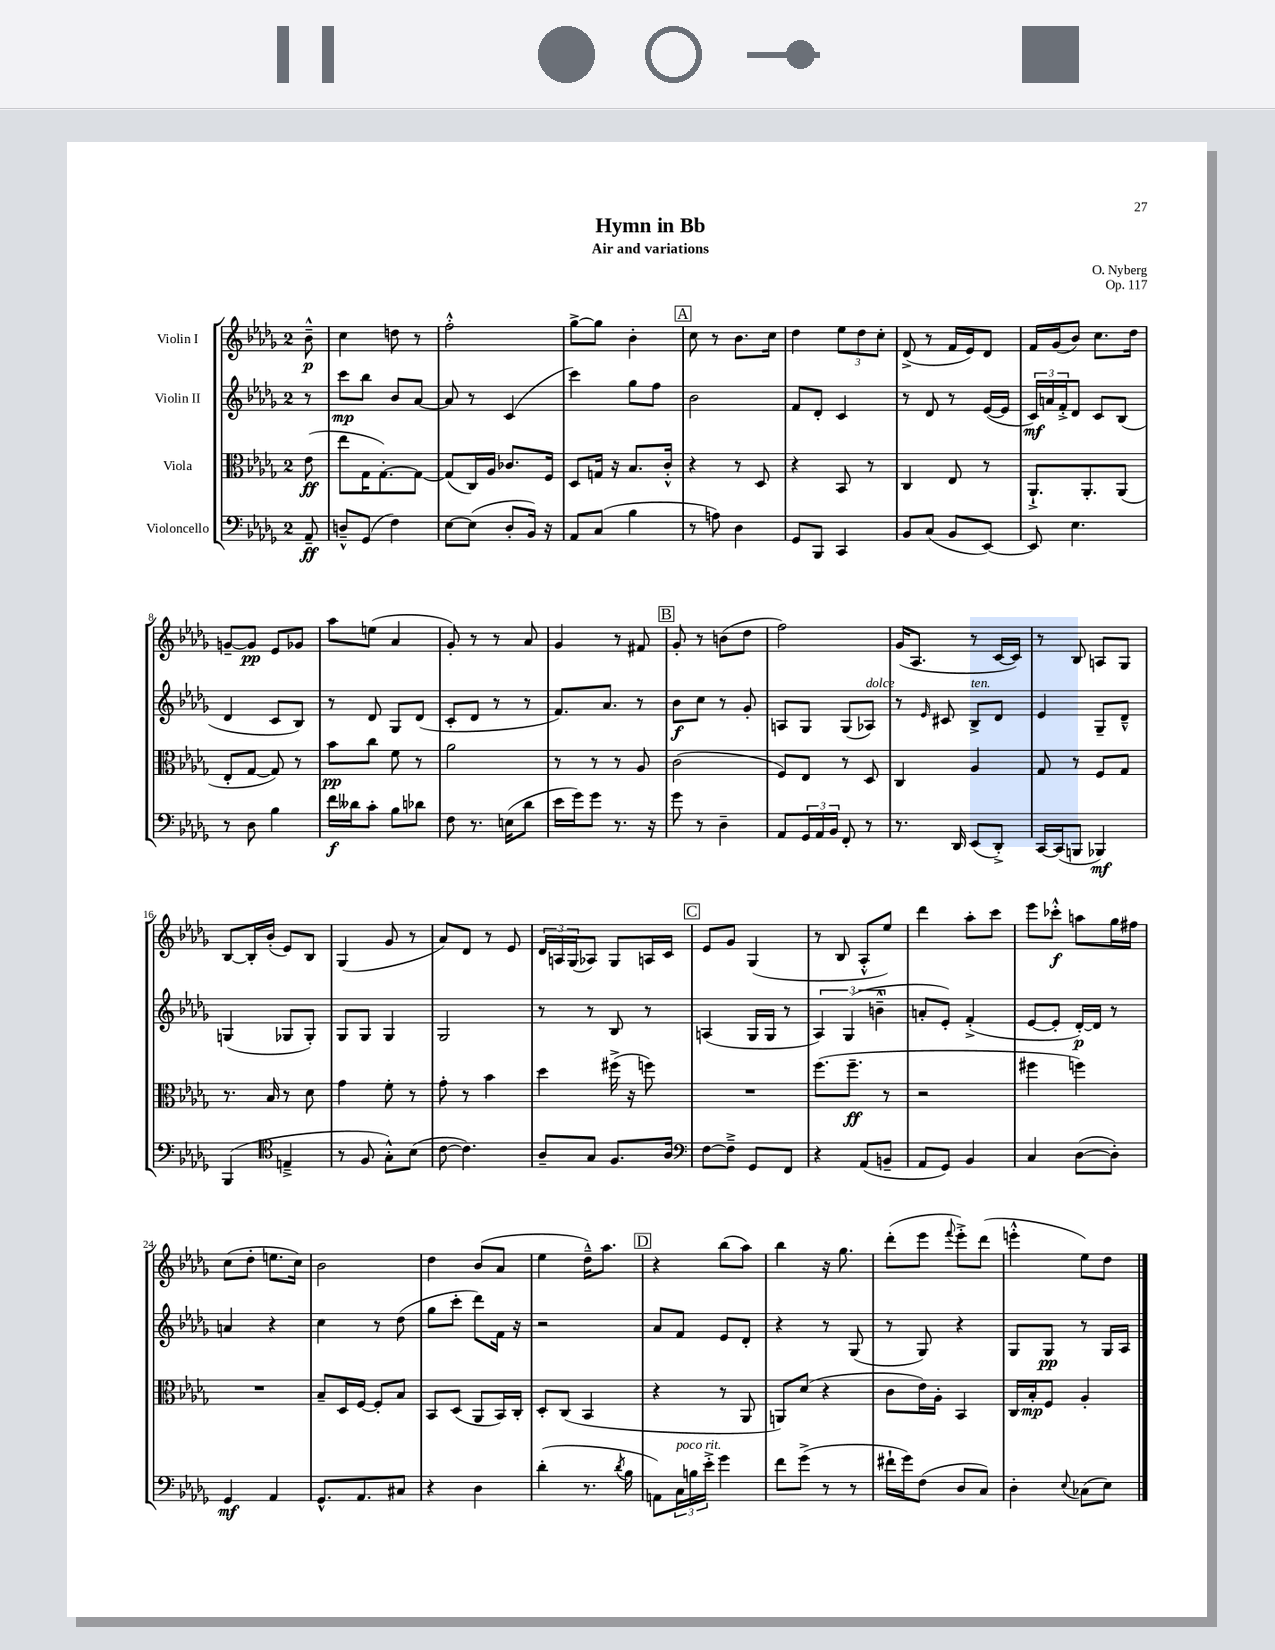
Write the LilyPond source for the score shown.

\header { title = "Hymn in Bb" composer = "O. Nyberg" subtitle = "Air and variations" opus = "Op. 117" }
<<
\new StaffGroup <<
\new Staff = "s0" \with { instrumentName = "Violin I" } {
    \clef treble \key des \major \once \override Staff.TimeSignature.style = #'single-digit \time 2/4 \partial 8
    bes'8---^\p |
    c''4 d''8 r8 |
    f''2-.-^ |
    ges''8~-> ges''8 bes'4-. |
    \mark \markup { \box "A" } c''8 r8 bes'8. c''16 |
    des''4 \tuplet 3/2 { ees''8 des''8 c''8-. } |
    des'8->( r8 f'16 ees'16) des'8 |
    f'16 ges'16( bes'8) c''8. des''16 |
    g'8~-- g'8\pp ees'8 ges'8 |
    aes''8 e''8( aes'4 |
    ges'8-.) r8 r8 aes'8 |
    ges'4 r8 fis'8 |
    \mark \markup { \box "B" } ges'8-. r8 b'8( des''8 |
    f''2) |
    ges'16( aes8. r8 c'16~ c'16) |
    r8 bes8 a8 ges8 |
    bes8~ bes16-. bes'16-.( ees'8) bes8 |
    ges4( ges'8 r8 |
    aes'8) des'8 r8 ees'8 |
    \tuplet 3/2 { des'16 a16 ges16( } aes8) ges8 a16 c'16 |
    \mark \markup { \box "C" } ees'8 ges'8 ges4( |
    r8 bes8 aes8-.-^ ees''8) |
    des'''4 aes''8-. c'''8 |
    ees'''8 ces'''8-.-^\f a''8 ges''16 fis''16 |
    c''8( des''8-. e''8. c''16) |
    bes'2 |
    des''4 bes'8( aes'8 |
    ees''4 des''16---^) aes''8. |
    \mark \markup { \box "D" } r4 bes''8( aes''8) |
    bes''4 r16 ges''8. |
    des'''8-.( ees'''8 \appoggiatura { f'''8 } ees'''8-.->) des'''8( |
    e'''4-.-^ ees''8) des''8 \bar "|." |
}
\new Staff = "s1" \with { instrumentName = "Violin II" } {
    \clef treble \key des \major \once \override Staff.TimeSignature.style = #'single-digit \time 2/4 \partial 8
    r8 |
    c'''8\mp bes''8 bes'8 aes'8~ |
    aes'8 r8 c'4( |
    c'''4) ges''8 f''8 |
    \mark \markup { \box "A" } bes'2 |
    f'8 des'8-. c'4 |
    r8 des'8 r8 ees'16~( ees'16 |
    \tuplet 3/2 { c'16\mf) a'16 f'16-.-> } des'8 c'8 bes8( |
    des'4 c'8 bes8) |
    r8 des'8 ges8 des'8( |
    c'8-. des'8 r8 r8 |
    f'8.) aes'8. r8 |
    \mark \markup { \box "B" } bes'8\f c''8 r8 ges'8-. |
    a8 ges8 ges8( aes8^\markup { \italic "dolce" }) |
    r8 \grace { ees'16 } cis'8 bes8->^\markup { \italic "ten." } des'8 |
    ees'4 ges8-- des'8---^ |
    g4( ges8 ges8-.) |
    ges8 ges8 ges4 |
    ges2 |
    r8 r8 bes8 r8 |
    \mark \markup { \box "C" } a4( ges16 ges16 r8 |
    \tuplet 3/2 { aes4) ges4( b'4---^ } |
    a'8-. ees'8-.) f'4-.->( |
    ees'8~ ees'8-. des'16~-.\p) des'16 r8 |
    a'4 r4 |
    c''4 r8 des''8( |
    ges''8 c'''8-. des'''8) f'16 r16 |
    r2 |
    \mark \markup { \box "D" } aes'8 f'8 ees'8 des'8-. |
    r4 r8 ges8( |
    r8 ges8) r4 |
    ges8 ges8\pp r8 ges16 aes16 \bar "|." |
}
\new Staff = "s2" \with { instrumentName = "Viola" } {
    \clef alto \key des \major \once \override Staff.TimeSignature.style = #'single-digit \time 2/4 \partial 8
    ees'8\ff( |
    ees''8 ges16 ges8.~-.) ges8~ |
    ges8( c16) aes16 ces'8. f16 |
    des8 g16 r16 bes8. c'16-.-^ |
    \mark \markup { \box "A" } r4 r8 des8 |
    r4 bes,8 r8 |
    c4 ees8 r8 |
    aes,8.-!-> aes,8.-. aes,8( |
    ees8-. ges8~ ges8) r8 |
    bes'8\pp c''8 f'8 r8 |
    aes'2 |
    r8 r8 r8 aes8 |
    \mark \markup { \box "B" } c'2( |
    f8) ees8 r8 des8 |
    c4 aes4 |
    ges8 r8 f8 ges8 |
    r8. bes16 r8 des'8 |
    ges'4 f'8-. r8 |
    ges'8-. r8 bes'4 |
    des''4 fis''16->( r16 f''8) |
    \mark \markup { \box "C" } R2 |
    f''8.( f''8.--\ff r8 |
    r2 |
    fis''4 f''4) |
    R2 |
    bes8-- des16 f16~ f8-. bes8 |
    bes,8 des8( aes,8 bes,16) c16-. |
    des8-. c8( bes,4 |
    \mark \markup { \box "D" } r4 r8 aes,8 |
    a,8) des'8( r4 |
    c'8 ees'16) aes16-. bes,4 |
    c16 bes16-.\mp f8 aes4-. \bar "|." |
}
\new Staff = "s3" \with { instrumentName = "Violoncello" } {
    \clef bass \key des \major \once \override Staff.TimeSignature.style = #'single-digit \time 2/4 \partial 8
    aes,8--\ff |
    d8---^ ges,8( f4) |
    ees8~ ees8( des8-. bes,16) r16 |
    aes,8 c8( bes4 |
    \mark \markup { \box "A" } r8 a8) des4 |
    ges,8 bes,,8 c,4 |
    bes,8 c8( bes,8 ees,8~) |
    ees,8 ees4. |
    r8 des8 bes4 |
    f'16\f deses'16 c'8-. bes8 des'8 |
    f8 r8. e16( des'8 |
    ees'16 ges'16) ges'8 r8. r16 |
    \mark \markup { \box "B" } ges'8 r8 des4-- |
    aes,8 \tuplet 3/2 { ges,16 aes,16 bes,16 } f,8-. r8 |
    r8. des,16 ees,8( des,8-.->) |
    c,16~ c,16( b,,8 bes,,4\mf) |
    bes,,4( \clef tenor e4---> |
    r8 f8 ges8-.-^) bes8( |
    c'8~ c'4.) |
    aes8-- ges8 f8. aes16 |
    \mark \markup { \box "C" } \clef bass f8~ f8---> ges,8 f,8 |
    r4 aes,8( b,8-- |
    aes,8 ges,8) bes,4 |
    c4 des8~( des8-.) |
    ges,4\mf aes,4 |
    ges,8.-^ aes,8. cis8 |
    r4 des4 |
    des'4-.( r8. \acciaccatura { des'8 } bes16 |
    \mark \markup { \box "D" } a,8) \tuplet 3/2 { c16^\markup { \italic "poco rit." } b16 ees'16-.-> } ges'4 |
    f'8 ges'8->( r8 r8 |
    fis'16-! ges'16) f8( des8 c8) |
    des4-. \appoggiatura { ees8 } ces8( ees8) \bar "|." |
}
>>
>>
